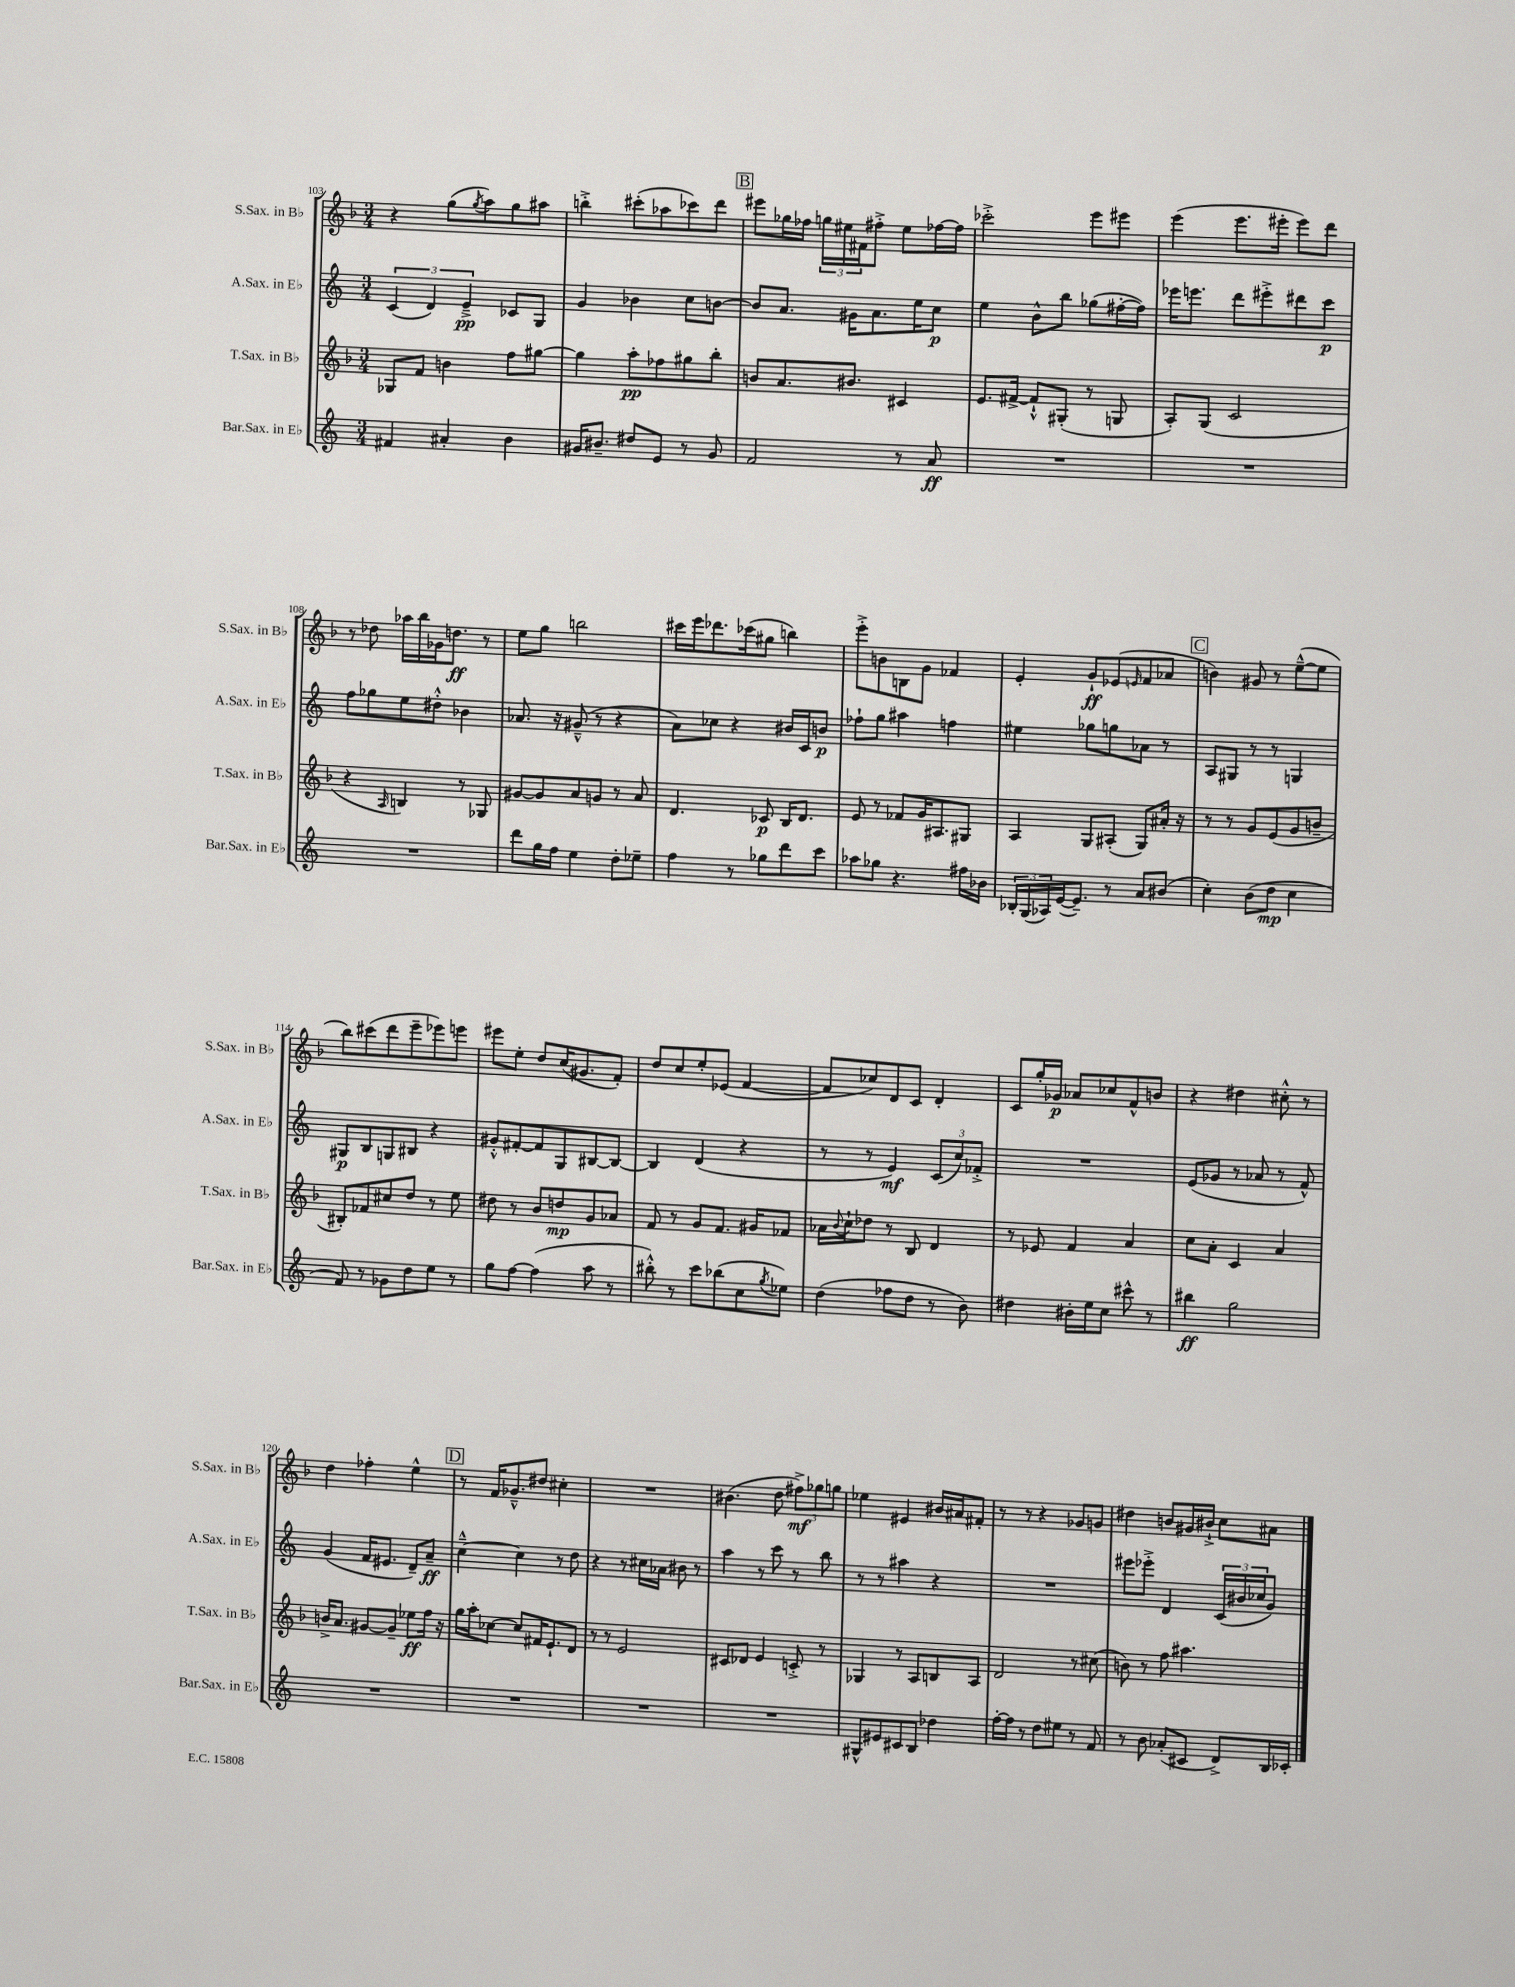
<<
\new StaffGroup <<
\new Staff = "s0" \with { instrumentName = "S.Sax. in Bb" shortInstrumentName = "S.Sax. in Bb" } {
    \clef treble \key f \major \numericTimeSignature \time 3/4
    r4 g''8( \acciaccatura { g''8 } a''8) g''8 ais''8 |
    b''4-.-> cis'''8-.( aes''8 ces'''8) d'''8 |
    \mark \markup { \box "B" } eis'''8 ges''16 fes''16 \tuplet 3/2 { g''16 eis''16 fis'16 } fis''8-.-> eis''8 fes''16~ fes''16 |
    ces'''2-.-> e'''8 eis'''8 |
    e'''4( e'''8. eis'''16-. eis'''8) d'''8 |
    r8 des''8 aes''16 bes''16 ges'16 d''8.\ff r8 |
    e''8 g''8 b''2 |
    cis'''16 e'''16 des'''8. ces'''16( gis''8 b''4) |
    e'''8-.-> b'8 b8 g'8 fes'4 |
    e'4-. g'8-!\ff ees'8( \grace { e'16 } f'8 aes'8 |
    \mark \markup { \box "C" } b'4) gis'8 r8 e''8~---^( e''8 |
    bes''8) cis'''8( d'''8 e'''8-- ees'''8) e'''8 |
    eis'''8 e''8-. d''8 c''16( gis'8. f'8-.) |
    d''8 c''8 e''8-. ees'8( f'4~ |
    f'8 ces''8) d'8 c'8 d'4-. |
    c'8 g''16-. ges'16\p aes'8 ces''8 f'8-^ b'8 |
    r4 dis''4 cis''8-.-^ r8 |
    d''4 fes''4-. e''4-^ |
    \mark \markup { \box "D" } r8 f'16 ges'8.---^ dis''8 cis''4-. |
    R2. |
    bis'4.( d''8 \tuplet 3/2 { fis''8->\mf) ges''8 g''8 } |
    ees''4 eis'4 bis'16 ais'16 fis'8-. |
    r8 r8 r4 ges'8 g'8 |
    dis''4 b'8 gis'16 bis'16-!-> c''8 ais'8 \bar "|." |
}
\new Staff = "s1" \with { instrumentName = "A.Sax. in Eb" shortInstrumentName = "A.Sax. in Eb" } {
    \clef treble \key c \major \numericTimeSignature \time 3/4
    \tuplet 3/2 { c'4( d'4) e'4--->\pp } ces'8 g8 |
    g'4 bes'4 c''8 b'8~ |
    \mark \markup { \box "B" } b'8 a'8. gis'16 a'8. e''16 c''8\p |
    e''4 b'8-^ b''8 ges''8( fis''16~-. fis''16) |
    ees'''16 e'''8. d'''8 eis'''8-.-> dis'''8 c'''8\p |
    f''8 ges''8 e''8 dis''8-.-^ bes'4 |
    aes'8. r16 gis'8---^( r8 r4 |
    a'8) ces''8 r4 bis'16 c'16 b'8\p |
    fes''8-! g''8 ais''4 f''4 |
    eis''4 ges''8 g''8 aes'8 r8 |
    \mark \markup { \box "C" } a8 gis8 r8 r8 g4 |
    gis8\p b8 g8 bis8 r4 |
    gis'8-.-^ fis'8~-. fis'8 g8 bis8~ bis8~ |
    bis4 d'4( r4 |
    r8 r8 e'4\mf) \tuplet 3/2 { c'8( c''8) fes'8-.-> } |
    R2. |
    e'8( ges'8 r8 aes'8 r8 f'8-^) |
    g'4( f'16 eis'8. d'8--) a'8--\ff |
    \mark \markup { \box "D" } c''4~---^ c''4 r8 d''8 |
    r4 r8 cis''16 aes'16 bis'8 r8 |
    a''4 r8 c'''8 r8 b''8 |
    r8 r8 ais''4 r4 |
    R2. |
    eis'''8 ees'''8-.-> d'4 \tuplet 3/2 { c'16( bis'16 ces''16 } g'8) \bar "|." |
}
\new Staff = "s2" \with { instrumentName = "T.Sax. in Bb" shortInstrumentName = "T.Sax. in Bb" } {
    \clef treble \key f \major \numericTimeSignature \time 3/4
    ges8 f'8 b'4 f''8 gis''8~ |
    gis''4 a''8-.\pp fes''8 gis''8 bes''8-. |
    \mark \markup { \box "B" } b'8 a'8. bis'8. cis'4 |
    e'8. fis'16~-> fis'8-!-^ gis8-.( r8 g8 |
    a8-.) g8( c'2 |
    r4 \grace { a16 } b4) r8 ges8 |
    gis'8~ gis'8 a'8 g'8 r8 a'8 |
    d'4. ces'8\p bes16 d'8. |
    e'8 r8 fes'8 g'16 ais8. gis8 |
    a4 g8 ais8-.( g8) ais'16-. r16 |
    \mark \markup { \box "C" } r8 r8 g'8 e'8( g'8 b'8-- |
    bis8-.) fes'8 cis''8 d''8 r8 e''8 |
    dis''8 r8 bes'8 d''8\mp g'8 aes'8 |
    f'8 r8 g'8 f'8. gis'16 fes'8 |
    aes'16 \appoggiatura { bes'8 } c''16-! des''8 r8 bes8 d'4 |
    r8 ees'8 f'4 a'4 |
    c''8 a'8-. c'4 a'4 |
    b'16-> a'8. gis'8~ gis'8-- ees''8\ff f''16 r16 |
    \mark \markup { \box "D" } g''16 a''16-. ces''8~ ces''8 fis'16 e'8.-! d'8 |
    r8 r8 e'2 |
    cis'8 des'8 e'4 c'8-.-> r8 |
    ges4 r8 a8 b8 a8 |
    d'2 r8 cis''8( |
    b'8) r8 f''8 ais''4. \bar "|." |
}
\new Staff = "s3" \with { instrumentName = "Bar.Sax. in Eb" shortInstrumentName = "Bar.Sax. in Eb" } {
    \clef treble \key c \major \numericTimeSignature \time 3/4
    fis'4 ais'4-. b'4 |
    gis'16 bis'8.-- dis''8 e'8 r8 gis'8 |
    \mark \markup { \box "B" } f'2 r8 a'8\ff |
    R2. |
    R2. |
    R2. |
    d'''8 g''16 f''16 e''4 d''8-. ees''8-- |
    f''4 r8 ges''8 d'''8 c'''8 |
    aes''8 ges''8 r4. fis''16 bes'16 |
    \tuplet 3/2 { bes16-. g16( aes16) } e'16~( e'8.--) r8 a'8 bis'8( |
    \mark \markup { \box "C" } c''4-.) b'8( d''8\mp c''4 |
    f'8) r8 ges'8 d''8 e''8 r8 |
    g''8 f''8~ f''4( a''8 r8 |
    bis''8-.-^) r8 c'''8 bes''8( c''8 \acciaccatura { g''8 } ees''8) |
    d''4( fes''8 d''8 r8 b'8) |
    dis''4 bis'16-. e''16 c''8 cis'''8-^ r8 |
    bis''4\ff g''2 |
    R2. |
    \mark \markup { \box "D" } R2. |
    R2. |
    R2. |
    gis8-^ eis'8 cis'8 b8 des''4 |
    f''16~-. f''16 r8 d''8 eis''8 r8 f'8 |
    r8 b'8 aes'8-.( cis'8 d'8->) b16 ces'16-. \bar "|." |
}
>>
>>
\layout { \context { \Score currentBarNumber = #103 } }
